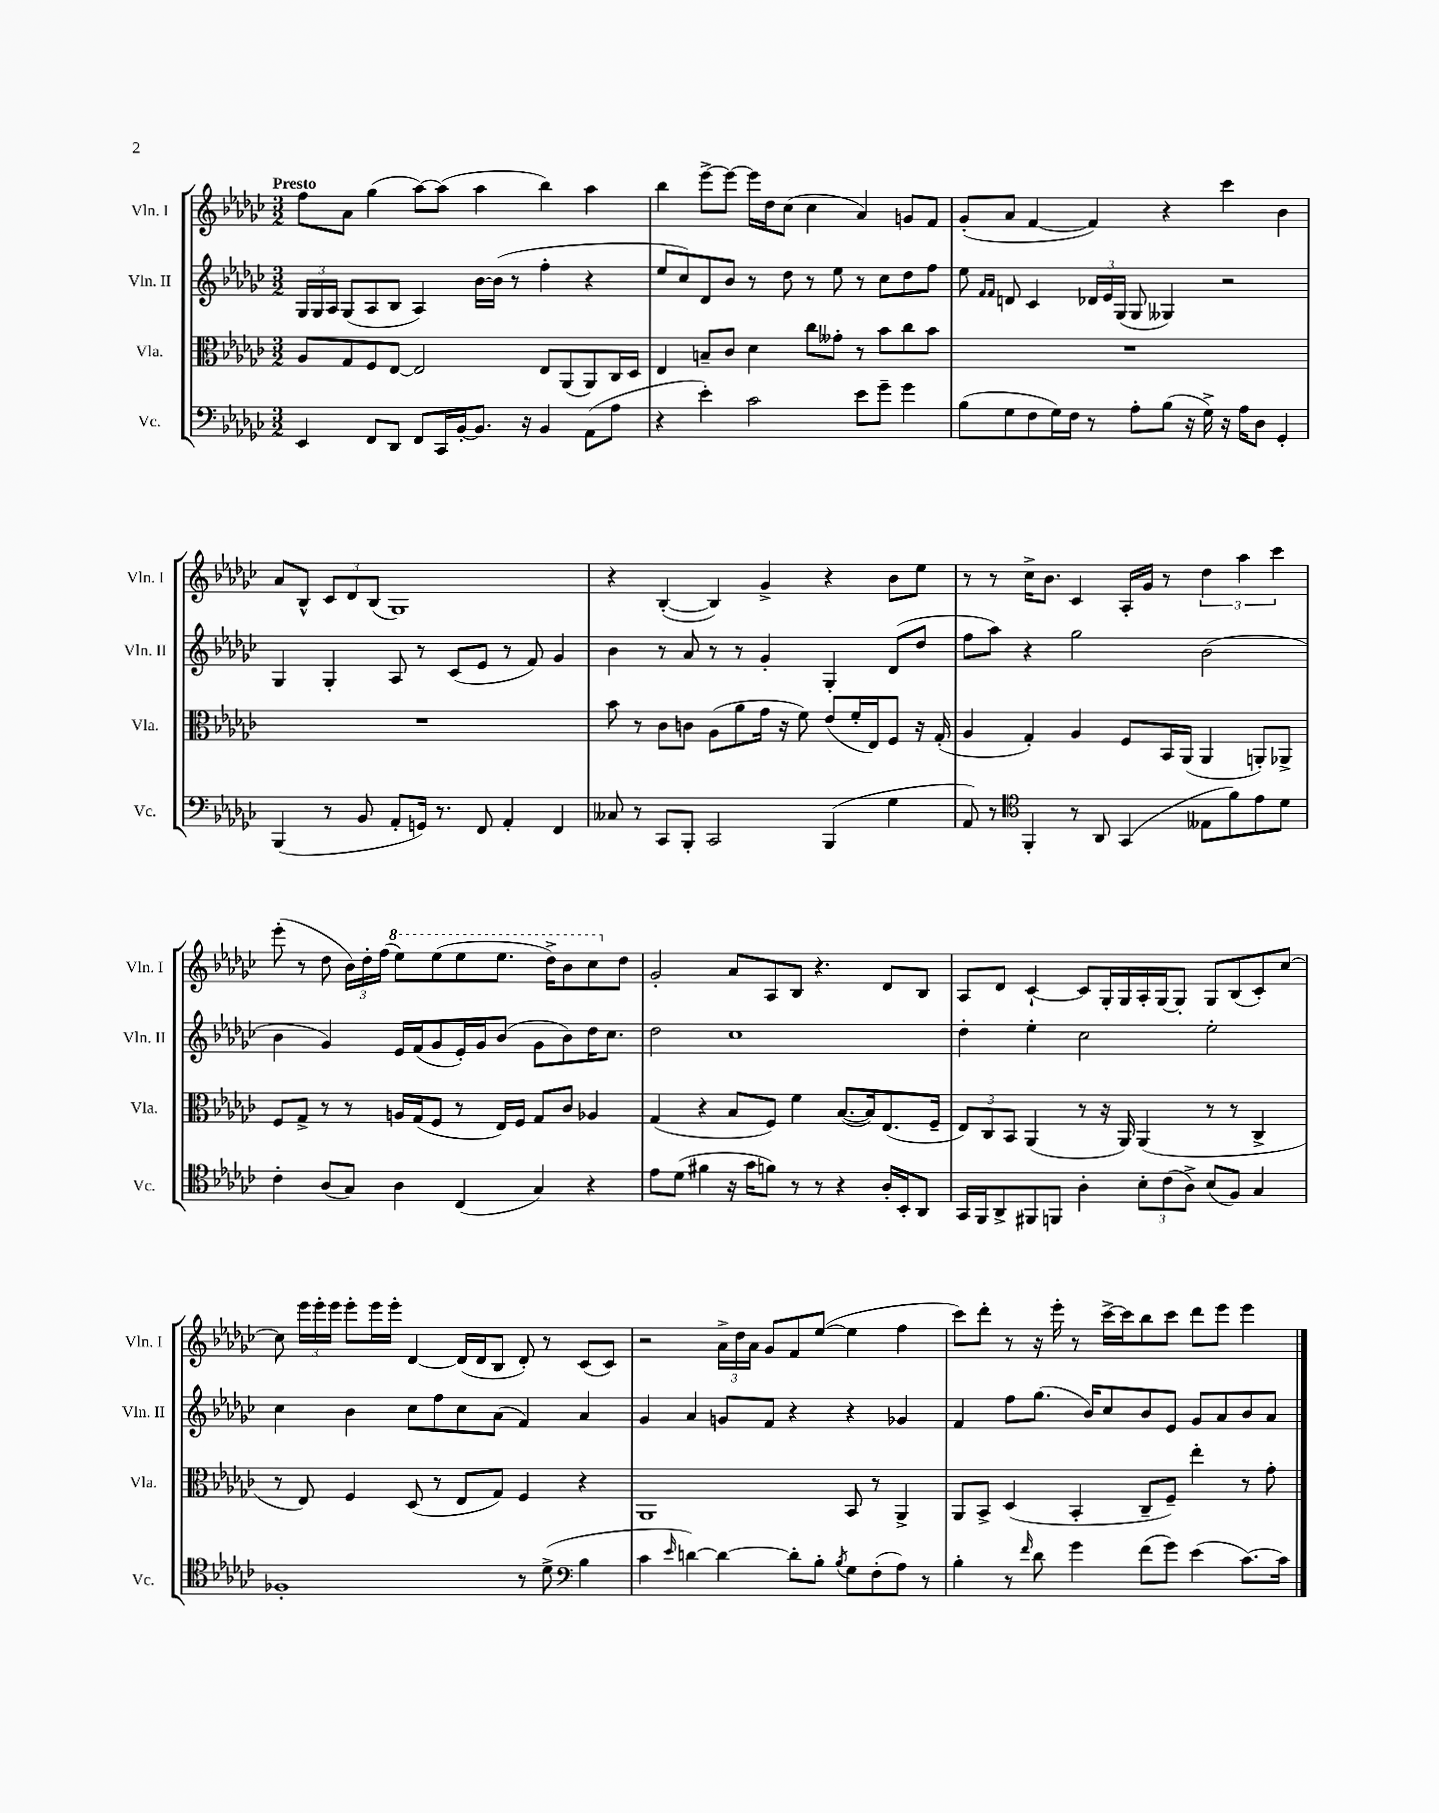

**kern	**kern	**kern	**kern
*staff4	*staff3	*staff2	*staff1
*clefF4	*clefC3	*clefG2	*clefG2
*k[b-e-a-d-g-c-]	*k[b-e-a-d-g-c-]	*k[b-e-a-d-g-c-]	*k[b-e-a-d-g-c-]
*M3/2	*M3/2	*M3/2	*M3/2
4EE-/	8A-/L	24G-/LL	8ff\L
.	.	24G-/	.
.	.	24A-/JJ	.
.	8G-/	(8G-/L	8a-\J
8FF/L	8F/	8A-/	(4gg-\
8DD-/J	[8E-/J	8B-/J	.
8FF/L	2E-/]	4A-/)	[8aa-\L)
16CC-/L	.	.	(8aa-\]J
[16BB-'/J	.	.	.
8.BB-/]J	.	[16b-\LL	4aa-\
.	.	(16b-\]JJ	.
.	.	8r	.
16r	.	.	.
4BB-/	8E-/L	4ff'\	4bb-\)
.	(8AA-/	.	.
(8AA-\L	8AA-/)	4r	4aa-\
8A-\J	16C-/L	.	.
.	16D-/JJ	.	.
=	=	=	=
4r	4E-/	8ee-/L	4bb-\
.	.	8cc-/)	.
4e-'\)	8B~/L	8d-/	[8eee-^\L
.	8c-/J	8b-/J	8eee-\_J
2c-\	4d-\	8r	16eee-\]LL
.	.	.	16dd-\J
.	.	8dd-\	(8cc-\J
.	8cc-\L	8r	4cc-\
.	8g--'\J	8ee-\	.
8e-\L	8r	8r	4a-/)
8g-~\J	8b-\L	8cc-\L	.
4g-\	8cc-\	8dd-\	8g/L
.	8b-\J	8ff\J	8f/J
=	=	=	=
(8B-\L	1.r	8ee-\	(8g-'/L
.	.	16qqf/LL	.
.	.	16qqf/JJ	.
8G-\	.	8d/	8a-/J
8F\	.	4c-/	[4f/
16G-\L)	.	.	.
16F\JJ	.	.	.
8r	.	24d-/LL	4f/])
.	.	24e-/	.
.	.	(24G-/JJ	.
8A-'\L	.	8G-/	.
(8B-\J	.	4G--/)	4r
16r	.	.	.
16G-^\)	.	.	.
16r	.	2r	4ccc-\
16A-\LK	.	.	.
8D-\J	.	.	.
4GG-'/	.	.	4b-\
=	=	=	=
(4BBB-/	1.r	4G-/	8a-/L
.	.	.	8B-^^/J
8r	.	4G-'/	12c-/L
.	.	.	12d-/
8BB-/	.	.	.
.	.	.	(12B-/J
8AA-'/L	.	8A-/	1G-)
16GG/Jk)	.	8r	.
8.r	.	.	.
.	.	(8c-/L	.
8FF/	.	8e-/J	.
4AA-'/	.	8r	.
.	.	8f/)	.
4FF/	.	4g-/	.
=	=	=	=
8C--/	8b-\	4b-\	4r
8r	8r	.	.
8CC-/L	8c-\L	8r	([4B-'/
8BBB-'/J	8c\J	8a-/	.
2CC-/	(8A-\L	8r	4B-/])
.	8a-\	8r	.
.	16g-\Jk	4g-'/	4g-^/
.	16r	.	.
.	8f\)	.	.
(4BBB-/	(8e-/L	4G-'/	4r
.	16f'/L	.	.
.	16E-/J)	.	.
4G-\	8F/J	(8d-/L	8b-\L
.	16r	8dd-/J	8ee-\J
.	(16G-'/	.	.
=	=	=	=
8AA-/)	4A-/	8ff\L	8r
8r	.	8aa-\J)	8r
*clefC4	*	*	*
4FF'/	4G-'/)	4r	16cc-^\LK
.	.	.	8.b-\J
8r	4A-/	2gg-\	4c-/
8AA-/	.	.	.
(4GG-/	8F/L	.	16A-'/LL
.	.	.	16g-/JJ
.	16BB-/L	.	8r
.	(16AA-/JJ	.	.
8E--\L	4AA-/	(2b-\	6dd-\
8f\)	.	.	.
.	.	.	6aa-\
8e-\	8AA'/L)	.	.
.	.	.	6ccc-\
8d-\J	8AA-^/J	.	.
=	=	=	=
4c-'\	8F/L	4b-\	(8eee-'\
.	8G-^/J	.	8r
(8A-/L	8r	4g-/)	8dd-\
8G-/J)	8r	.	24b-\LL)
.	.	.	24dd-'\
.	.	.	(24ff\JJ
4A-\	16A/LL	16e-/LL	8eee-\L)
.	(16G-/J	(16f/J	.
.	8F/J	8g-/	(8eee-\
(4C-/	8r	16e-'/L)	8eee-\
.	.	16g-/J	.
.	16E-/LL)	(8b-/J	8.eee-\J
.	16F/JJ	.	.
4G-/)	8G-/L	8g-\L	.
.	.	.	16ddd-^\LK)
.	8c-/J	8b-\)	8bb-\
4r	4A-/	16dd-\K	8ccc-\
.	.	8.cc-\J	.
.	.	.	8dd-\J
=	=	=	=
8e-\L	(4G-/	2dd-\	2g-'/
(8d-\J	.	.	.
4f#\	4r	.	.
16r	8B-/L	1cc-	8a-/L
16g-\LK	.	.	.
8f\J)	8F/J)	.	8A-/
8r	4f\	.	8B-/J
8r	.	.	4.r
4r	([8.B-/L	.	.
.	16B-/]k)	.	.
16A-'/LL	(8.E-/	.	8d-/L
16BB-'/J	.	.	.
8AA-/J	.	.	8B-/J
.	16F~/Jk	.	.
=	=	=	=
16GG-/LL	12E-/L)	4dd-'\	8A-/L
16FF/J	.	.	.
.	12C-/	.	.
8AA-^/	.	.	8d-/J
.	12BB-/J	.	.
8FF#/	(4AA-/	4ee-'\	[4c-`/
8FF/J	.	.	.
4A-'\	8r	2cc-\	8c-/]L
.	16r	.	16G-'/L
.	16AA-/)	.	16G-/
12B-'\L	(4AA-/	.	16A-'/
.	.	.	[16G-/J
(12c-\	.	.	.
.	.	.	8G-'/]J
12A-^\J)	.	.	.
(8B-/L	8r	2ee-'\	8G-/L
8F/J)	8r	.	(8B-/
4G-/	4C-^/	.	8c-'/)
.	.	.	[8cc-/J
=	=	=	=
1F-'	8r	4cc-\	8cc-\]
.	8E-/)	.	24eee-\LL
.	.	.	24eee-'\
.	.	.	24eee-\JJ
.	4F/	4b-\	8eee-'\L
.	.	.	16eee-\L
.	.	.	16eee-'\JJ
.	(8D-/	8cc-\L	[4d-/
.	8r	8ff\	.
.	8E-/L	8cc-\	(16d-/]LL
.	.	.	16d-/J
.	8G-/J)	(8a-\J	8B-/J
8r	4F/	4f/)	8d-'/)
(8d-^\	.	.	8r
*clefF4	*	*	*
4B-\	4r	4a-/	(8c-/L
.	.	.	8c-/J)
=	=	=	=
4c-\	1AA-	4g-/	2r
16qqe-/	.	.	.
[4d\)	.	4a-/	.
4d\_	.	8g/L	24a-^\LL
.	.	.	24dd-\
.	.	.	24a-\JJ
.	.	8f/J	8g-/L
8d'\]L	.	4r	8f/
8B-'\J	.	.	([8ee-/J
8qB-/	.	.	.
8G-\L	8BB-/	4r	4ee-\]
(8F'\	8r	.	.
8A-\J)	4AA-^/	4g-/	4ff\
8r	.	.	.
=	=	=	=
4B-'\	8AA-/L	4f/	8ccc-\L)
.	8BB-^/J	.	8ddd-'\J
8r	(4D-/	8ff\L	8r
16qqf/	.	.	.
8d-\	.	(8.gg-\J	16r
.	.	.	16eee-'\
4g-\	4BB-'/	.	8r
.	.	16b-/LK)	.
.	.	8cc-/	[16ccc-^\LL
.	.	.	16ccc-\]J
(8f\L	8C-~/L	8b-/	8bb-\
8g-\J)	8F~/J)	8e-/J	8ccc-\J
(4e-\	4ee-'\	8g-/L	8ddd-\L
.	.	8a-/	8eee-\J
[8.c-\L)	8r	8b-/	4eee-\
.	8g-'\	8a-/J	.
16c-\]Jk	.	.	.
==	==	==	==
*-	*-	*-	*-
